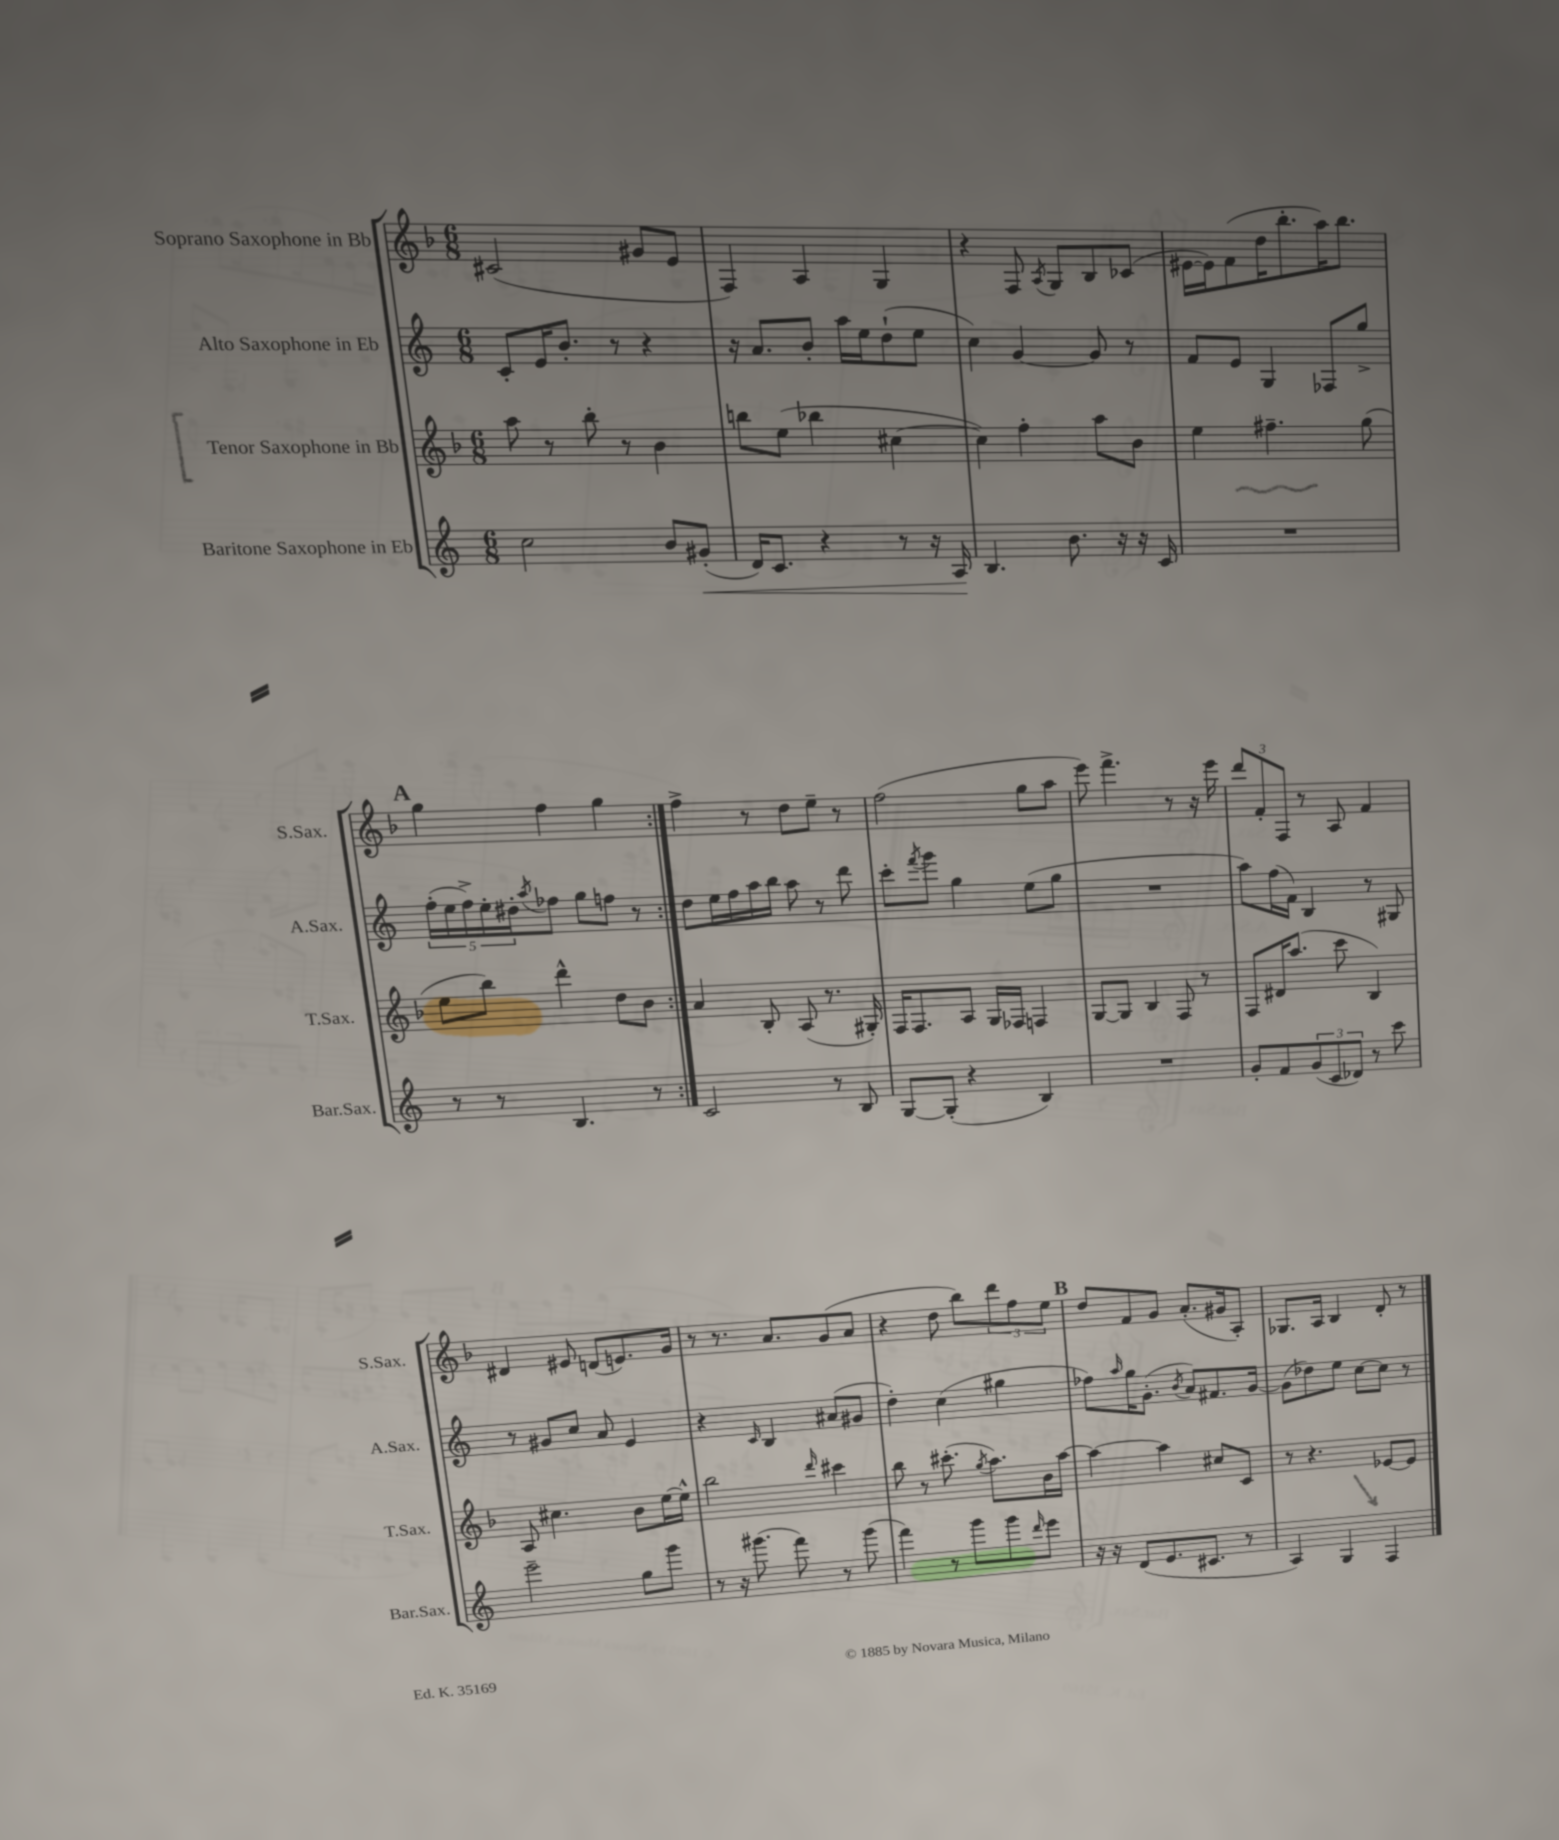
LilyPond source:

<<
\new StaffGroup <<
\new Staff = "s0" \with { instrumentName = "Soprano Saxophone in Bb" shortInstrumentName = "S.Sax." } {
    \clef treble \key f \major \numericTimeSignature \time 6/8
    \repeat volta 2 { cis'2( gis'8 e'8 |
    f4) a4 g4 |
    r4 f8 \acciaccatura { a8 } g8 bes8 ces'8( |
    eis'16~ eis'16) f'8( d''16 bes''8.-. a''16) bes''8. |
    \mark \markup { \bold "A" } g''4 f''4 g''4 | }
    f''4-> r8 d''8 e''8-- r8 |
    f''2( g''8 a''8 |
    e'''8) f'''4.-> r8 r16 e'''16 |
    \tuplet 3/2 { d'''8 f'8-. f8 } r8 a8 f'4 |
    dis'4 eis'8 d'8( e'8.) g'16 |
    r8 r8. a'8. g'8( a'8 |
    r4 d''8 bes''8) \tuplet 3/2 { d'''8 f''8 e''8 } |
    \mark \markup { \bold "B" } d''8 f'8 g'8 a'8.-.( gis'16 a8-.) |
    ges8. a16 bes4 d'8-. r8 \bar "|." |
}
\new Staff = "s1" \with { instrumentName = "Alto Saxophone in Eb" shortInstrumentName = "A.Sax." } {
    \clef treble \key c \major \numericTimeSignature \time 6/8
    \repeat volta 2 { c'8-. e'16 b'8.-. r8 r4 |
    r16 a'8. b'8-. a''16 e''16 d''8-!( e''8 |
    c''4) g'4~ g'8 r8 |
    f'8 e'8 g4 fes8 g''8-> |
    \mark \markup { \bold "A" } \tuplet 5/4 { f''16-.( e''16 f''16->) e''16-. dis''16-. } \acciaccatura { a''8 } fes''8 g''8 f''8 r8 | }
    d''8 e''16 f''16 a''16 b''16 a''8 r8 d'''8 |
    c'''8-. \acciaccatura { f'''8 } g'''8 g''4 e''8( g''8 |
    R2. |
    a''8) f''16( f'16) b4 r8 gis8 |
    r8 gis'8 c''8 a'8 e'4 |
    r4 \grace { c'16 } b4 ais'8( gis'8 |
    d''4-.) c''4( gis''4 |
    \mark \markup { \bold "B" } fes''8) \grace { a''16 } g''16 g'8.-.( \acciaccatura { b'8 } a'8) fis'8. g'16~ |
    g'8( des''8) e''8 c''8~ c''8 r8 \bar "|." |
}
\new Staff = "s2" \with { instrumentName = "Tenor Saxophone in Bb" shortInstrumentName = "T.Sax." } {
    \clef treble \key f \major \numericTimeSignature \time 6/8
    \repeat volta 2 { a''8 r8 bes''8-. r8 bes'4 |
    b''8 e''8( bes''4 cis''4~ |
    cis''4) f''4-. a''8 bes'8 |
    e''4 fis''4.-- g''8( |
    \mark \markup { \bold "A" } e''8 bes''8) d'''4-^ d''8 bes'8 | }
    a'4 bes8-. a8( r8. gis16-.) |
    f16 f8. a8 g16 fes16 f4 |
    g8~ g8 bes4 f8 r8 |
    f8 dis'16 a''8.( c'''8 bes4) |
    a8 cis''4. bes'8 e''16~ e''16-^ |
    bes''2 \grace { d'''16 } cis'''4 |
    bes''8 r8 cis'''8.-.( \acciaccatura { g''8 } a''8.) bes'16 a''16~ |
    \mark \markup { \bold "B" } a''4~ a''4 cis''8 c'8 |
    r8 r4. ees'8~ ees'8 \bar "|." |
}
\new Staff = "s3" \with { instrumentName = "Baritone Saxophone in Eb" shortInstrumentName = "Bar.Sax." } {
    \clef treble \key c \major \numericTimeSignature \time 6/8
    \repeat volta 2 { c''2 b'8 gis'8-.\<( |
    d'16) c'8. r4 r8 r16 a16\! |
    b4. b'8. r16 r16 c'16 |
    R2. |
    \mark \markup { \bold "A" } r8 r8 b4. r8 | }
    c'2 r8 b8 |
    g8~ g8-.( r4 b4) |
    R2. |
    g'8-. f'8 \tuplet 3/2 { g'8( c'8 des'8) } r8 c'''8 |
    e'''2-- g''8 g'''8 |
    r8 r16 gis'''8.( f'''8) r8 gis'''8( |
    f'''4) r8 g'''8 g'''8 \grace { d'''16 } e'''8 |
    \mark \markup { \bold "B" } r16 r16 d'8( e'8. cis'8. r8 |
    a4) g4 f4 \bar "|." |
}
>>
>>
\layout { \context { \Score \remove "Bar_number_engraver" } }
